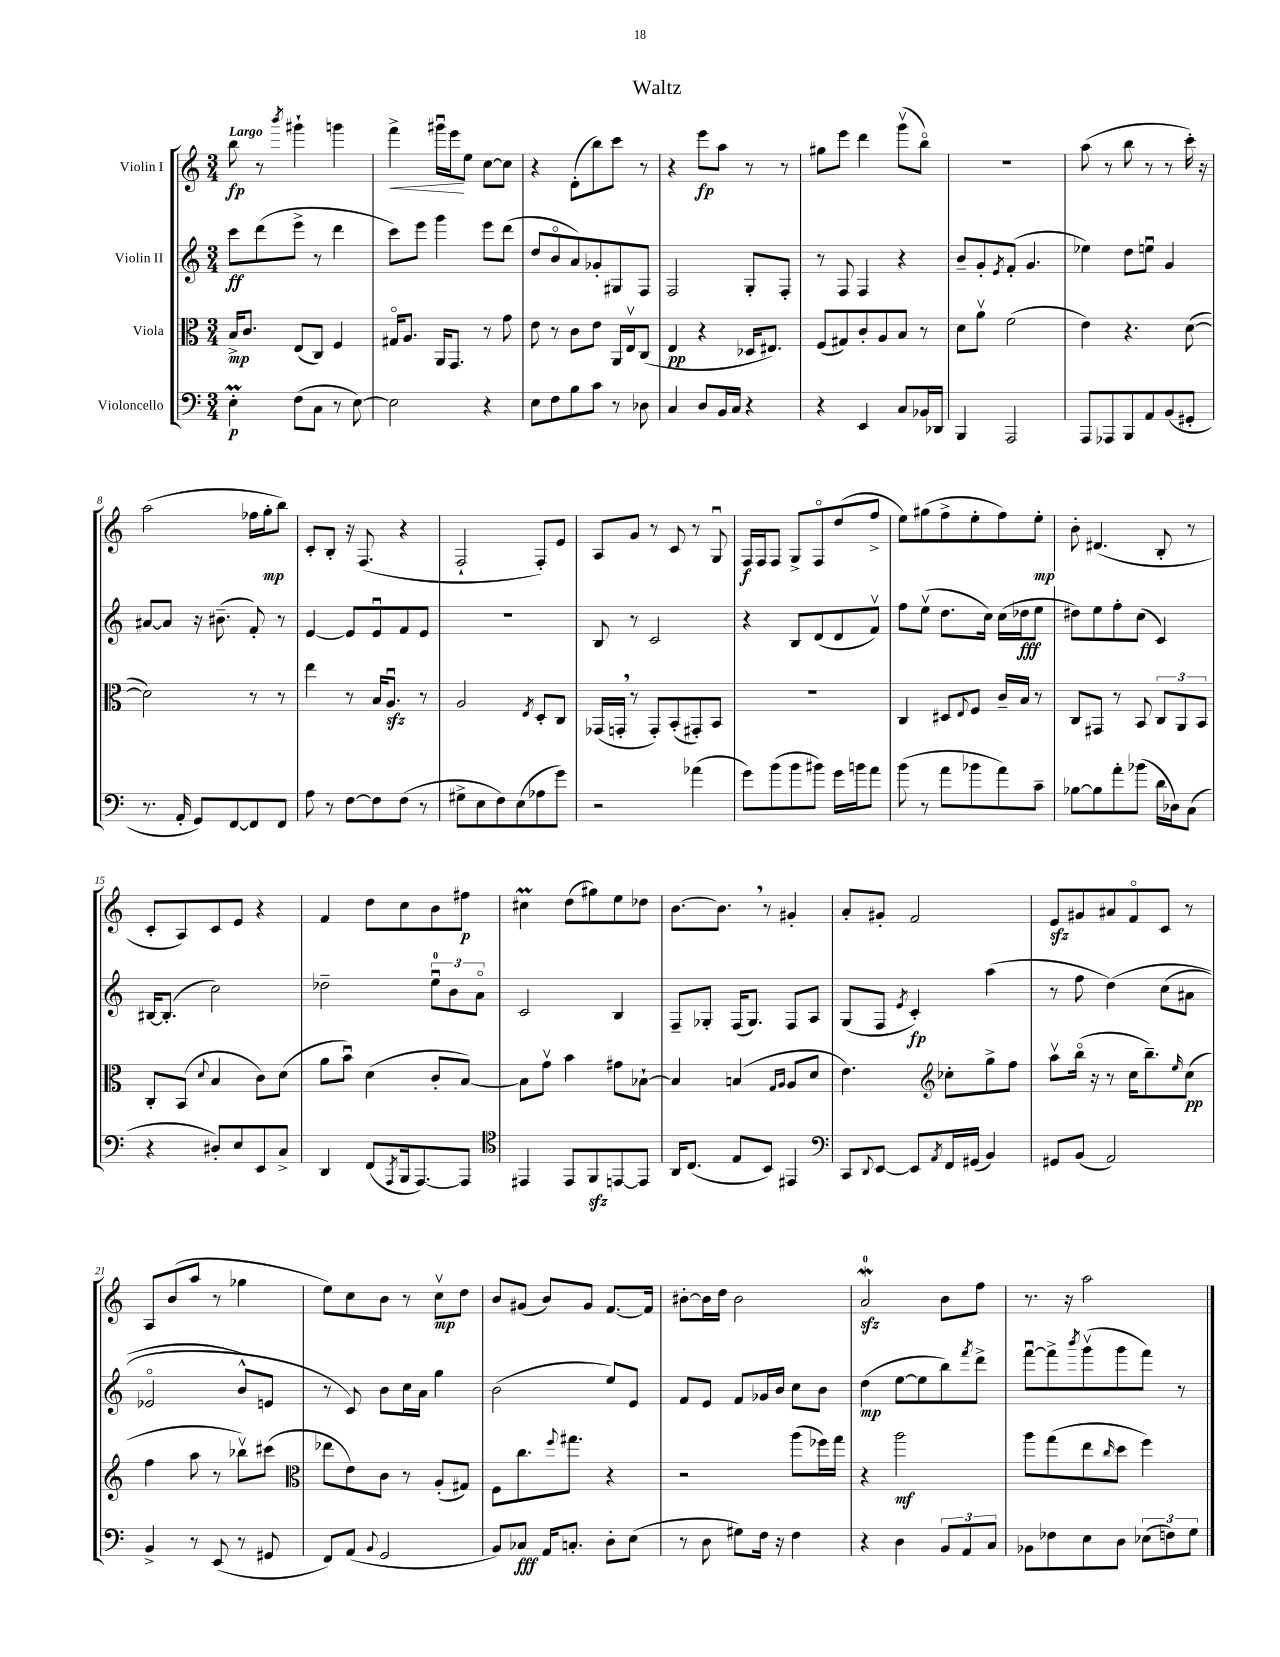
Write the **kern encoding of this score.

**kern	**dynam	**kern	**dynam	**kern	**dynam	**kern	**dynam
*part4	*part4	*part3	*part3	*part2	*part2	*part1	*part1
*staff4	*staff4	*staff3	*staff3	*staff2	*staff2	*staff1	*staff1
*I"Violoncello	*	*I"Viola	*	*I"Violin II	*	*I"Violin I	*
*clefF4	*	*clefC3	*	*clefG2	*	*clefG2	*
*k[]	*	*k[]	*	*k[]	*	*k[]	*
*M3/4	*	*M3/4	*	*M3/4	*	*M3/4	*
=1	=1	=1	=1	=1	=1	=1	=1
!	!	!	!	!	!	!LO:TX:a:B:t=Largo	!
4Em'\	p	16B^/KL	mp	8ccc\L	ff	8bb\	fp
.	.	8.c/J	.	.	.	.	.
.	.	.	.	(8ddd\	.	8r	.
.	.	.	.	.	.	8qbbb/	.
(8F\L	.	(8E/L	.	8eee^\J	.	4ggg#X`\	.
8C\J	.	8C/J)	.	8r	.	.	.
8r	.	4F/	.	4ddd\	.	4gggn\	.
[8E\)	.	.	.	.	.	.	.
=2	=2	=2	=2	=2	=2	=2	=2
!	!	!	!	!	!	!	!LO:HP:b
2E\]	.	16G#X/KL	.	8ccc\L)	.	4fff^\	<
.	.	8.A/J	.	.	.	.	.
.	.	.	.	8eee\J	.	.	.
.	.	16AA/KL	.	4ggg\	.	16ggg#Xu\LL	.
.	.	8.GG/J	.	.	.	16eee\J	.
.	.	.	.	.	.	8ee\J	[
4r	.	8r	.	8eee\L	.	[8cc\L	.
.	.	8g\	.	(8ddd\J	.	8cc\J]	.
=3	=3	=3	=3	=3	=3	=3	=3
8E\L	.	8e\	.	8dd/L	.	4r	.
8F\	.	8r	.	8b/	.	.	.
8B\	.	8c\L	.	8a/)	.	(8d'\L	.
8c\J	.	8e\J	.	8g-X'/	.	8bb\)	.
8r	.	16AA/LL	.	8G#X/	.	8ccc\J	.
.	.	16Ev/J	.	.	.	.	.
8D-X\	.	(8C/J	.	8F/J	.	8r	.
=4	=4	=4	=4	=4	=4	=4	=4
4C/	.	4E/	pp	2F/	.	4r	.
8D/L	.	4r	.	.	.	8eee\L	fp
16BB/L	.	.	.	.	.	8aa\J	.
16C/JJ	.	.	.	.	.	.	.
4r	.	16D-X/KL	.	8G'/L	.	8r	.
.	.	8.E#X/J)	.	.	.	.	.
.	.	.	.	8F'/J	.	8r	.
=5	=5	=5	=5	=5	=5	=5	=5
4r	.	(8F/L	.	8r	.	8gg#X\L	.
.	.	8G#X/)	.	8F/	.	8eee\J	.
4EE/	.	8c'/	.	4F/	.	4ddd\	.
.	.	8A/	.	.	.	.	.
8C/L	.	8B/J	.	4r	.	(8gggv\L	.
16BB-X/L	.	8r	.	.	.	8bb\J)	.
16DD-X/JJ	.	.	.	.	.	.	.
=6	=6	=6	=6	=6	=6	=6	=6
4BBB/	.	8d\L	.	8b~/L	.	2.r	.
.	.	8av\J	.	8g'/	.	.	.
.	.	.	.	8qe/	.	.	.
2AAA/	.	(2f\	.	(8f'/J	.	.	.
.	.	.	.	4.g/	.	.	.
=7	=7	=7	=7	=7	=7	=7	=7
8AAA/L	.	4e\)	.	4ee-X\)	.	(8aa\	.
8AAA-X/	.	.	.	.	.	8r	.
8BBB/	.	4.r	.	8dd\L	.	8bb\	.
8AA/	.	.	.	8eenu\J	.	8r	.
(8BB/	.	.	.	4g/	.	8r	.
8GG#X'/J	.	([8d\	.	.	.	16ccc'\)	.
.	.	.	.	.	.	16r	.
!!LO:LB:g=z
=8	=8	=8	=8	=8	=8	=8	=8
8.r	.	2d\])	.	[8a#X/L	.	(2aa\	.
.	.	.	.	8a#/J]	.	.	.
16AA'/	.	.	.	.	.	.	.
8GG/L)	.	.	.	16r	.	.	.
.	.	.	.	(8.b#X~\	.	.	.
[8FF/	.	.	.	.	.	.	.
8FF/]	.	8r	.	8f'/)	.	16ff-X\LL	.
.	.	.	.	.	.	16gg'\J	mp
8FF/J	.	8r	.	8r	.	8bb\J)	.
=9	=9	=9	=9	=9	=9	=9	=9
8A\	.	4ee\	.	[4e/	.	8c'/L	.
8r	.	.	.	.	.	8B'/J	.
[8F\L	.	8r	.	8e/L]	.	16r	.
.	.	.	.	.	.	(8.F/	.
8F\]	.	16B/KL	.	8eu/	.	.	.
.	.	8.Azzu/J	.	.	.	.	.
(8F\J	.	.	.	8f/	.	4r	.
8r	.	8r	.	8e/J	.	.	.
=10	=10	=10	=10	=10	=10	=10	=10
8G#X^\L	.	2A/	.	2.r	.	2F`/	.
8E\	.	.	.	.	.	.	.
8F\)	.	.	.	.	.	.	.
(8E\	.	.	.	.	.	.	.
.	.	8qE/	.	.	.	.	.
8A-X\	.	8D'/L	.	.	.	8F'/L)	.
8g\J)	.	8C/J	.	.	.	8e/J	.
=11	=11	=11	=11	=11	=11	=11	=11
2r	.	(16GG-X/LL	.	8B/	.	8A/L	.
.	.	16GGn',/JJ	.	.	.	.	.
.	.	8r	.	8r	.	8g/J	.
.	.	8GG'/L)	.	2c/	.	8r	.
.	.	(8BB'/	.	.	.	8c/	.
(4a-X\	.	8GG#X'/)	.	.	.	8r	.
.	.	8BB/J	.	.	.	8Gu/	.
=12	=12	=12	=12	=12	=12	=12	=12
8g\L)	.	2.r	.	4r	.	16F/LL	f
.	.	.	.	.	.	16F/J	.
(8b\	.	.	.	.	.	8F/J	.
8b\	.	.	.	8B/L	.	8G^/L	.
8b#X\J)	.	.	.	(8d/	.	8F/	.
16g\LL	.	.	.	8d/	.	(8dd/	.
16bn\J	.	.	.	.	.	.	.
8a\J	.	.	.	8fv/J)	.	8ff^/J	.
=13	=13	=13	=13	=13	=13	=13	=13
(8b\	.	4C/	.	8ff\L	.	8ee\L)	.
8r	.	.	.	(8eev\J	.	(8gg#X\	.
8a\L	.	8D#X/L	.	8.dd\L	.	8ff^\	.
.	.	8qqE/	.	.	.	.	.
8b-X\	.	8F/J	.	.	.	8ee'\	.
.	.	.	.	16cc\Jk)	.	.	.
8a\)	.	16c~/LL	.	(16cc\LL	.	8ff\)	.
.	.	16B/JJ	.	16dd-X\J	fff	.	.
8c~\J	.	8r	.	8ee\J	.	8ee'\J	mp
=14	=14	=14	=14	=14	=14	=14	=14
[8B-X\L	.	8C/L	.	8dd#X\L)	.	8b'\	.
8B-\]	.	8GG#X/J	.	8ee\	.	(4.d#X/	.
8a'\	.	8r	.	8ff'\	.	.	.
(8b-X\J	.	8BB/	.	(8cc\J	.	.	.
16d\LL	.	12C/L	.	4c/)	.	8B'/	.
16D-X\J)	.	.	.	.	.	.	.
.	.	12AA/	.	.	.	.	.
(8C\J	.	.	.	.	.	8r	.
.	.	12BB/J	.	.	.	.	.
!!LO:LB:g=z
=15	=15	=15	=15	=15	=15	=15	=15
4r	.	8C'/L	.	[16B#X/KL	.	8c'/L	.
.	.	.	.	(8.B#'/J]	.	.	.
.	.	(8BB/J	.	.	.	8A/)	.
.	.	8qqd/	.	.	.	.	.
8D#X'/L)	.	4B/	.	2cc\)	.	8c/	.
8E/	.	.	.	.	.	8e/J	.
8EE/	.	8c\L)	.	.	.	4r	.
8C^/J	.	(8d\J	.	.	.	.	.
=16	=16	=16	=16	=16	=16	=16	=16
4DD/	.	8a\L	.	2dd-X~\	.	4f/	.
.	.	8bu\J)	.	.	.	.	.
(8FF/L	.	(4d\	.	.	.	8dd\L	.
8qAAA/	.	.	.	.	.	.	.
16BBB/k	.	.	.	.	.	8cc\	.
[8.AAA/)	.	.	.	.	.	.	.
.	.	8c'/L	.	12eeu\L	.	8b\	.
.	.	.	.	12b\	.	.	.
8AAA/J]	.	[8B/J)	.	.	.	8ff#X\J	p
.	.	.	.	12a\J	.	.	.
=17	=17	=17	=17	=17	=17	=17	=17
*clefC4	*	*	*	*	*	*	*
4EE#X/	.	8B\L]	.	2c/	.	4cc#Xm\	.
.	.	8gv\J	.	.	.	.	.
8EE#/L	.	4b\	.	.	.	(8dd\L	.
8FFzz/	.	.	.	.	.	8gg#X\)	.
[8EEn/	.	8g#X\L	.	4B/	.	8ee\	.
8EE/J]	.	[8B-X`\J	.	.	.	8dd-X\J	.
=18	=18	=18	=18	=18	=18	=18	=18
16AA/KL	.	4B-/]	.	8F~/L	.	[8.b\L	.
(8.C/J	.	.	.	.	.	.	.
.	.	.	.	8G-X'/J	.	.	.
.	.	.	.	.	.	8.b,\J]	.
8E/L	.	(4Bn/	.	(16F/KL	.	.	.
.	.	.	.	8.G-/J)	.	.	.
8BB/J)	.	.	.	.	.	8r	.
.	.	16qqG/LL	.	.	.	.	.
.	.	16qqA/JJ	.	.	.	.	.
4EE#X/	.	8A/L	.	8F/L	.	4g#X'/	.
.	.	8d/J	.	8A/J	.	.	.
=19	=19	=19	=19	=19	=19	=19	=19
*clefF4	*	*	*	*	*	*	*
8CC/L	.	4.e\)	.	(8G/L	.	8a'/L	.
8qqDD/	.	.	.	.	.	.	.
[8EE/J	.	.	.	8F/J	.	8g#X'/J	.
.	.	.	.	8qe/	.	.	.
8EE/L]	.	.	.	4c'/)	fp	2f/	.
8qAA/	.	.	.	.	.	.	.
*	*	*clefG2	*	*	*	*	*
16FF/L	.	8cc-X'\L	.	.	.	.	.
(16GG#X/JJ	.	.	.	.	.	.	.
4BB/)	.	8gg^\	.	(4aa\	.	.	.
.	.	8ff\J	.	.	.	.	.
=20	=20	=20	=20	=20	=20	=20	=20
8GG#X/L	.	8aav\L	.	8r	.	8ezz/L	.
(8BB/J	.	(16bb\Jk	.	8ff\	.	8g#X/	.
.	.	16r	.	.	.	.	.
2AA/)	.	8r	.	(4dd\)	.	8a#X/	.
.	.	16cc\KL	.	.	.	8f/	.
.	.	8.bb~\)	.	.	.	.	.
.	.	.	.	(8cc\L	.	8c/J	.
.	.	16qqee/	.	.	.	.	.
.	.	(8cc\J	pp	8a#X\J	.	8r	.
!!LO:LB:g=z
=21	=21	=21	=21	=21	=21	=21	=21
4BB^/	.	4ff\	.	2e-X/	.	8A/L	.
.	.	.	.	.	.	(8b/	.
8r	.	8aa\	.	.	.	8aa/J	.
(8EE/	.	8r	.	.	.	8r	.
8r	.	8bb-Xv\L)	.	8b^^/L)	.	4gg-X\	.
8GG#X/	.	(8ccc#X\J	.	8en/J	.	.	.
=22	=22	=22	=22	=22	=22	=22	=22
*	*	*clefC3	*	*	*	*	*
8FF/L)	.	8ee-X\L	.	8r	.	8ee\L)	.
(8AA/J	.	8e\)	.	8c/)	.	8cc\	.
8qqBB/	.	.	.	.	.	.	.
2GG/	.	8c\J	.	8b\L	.	8b\J	.
.	.	8r	.	16cc\L	.	8r	.
.	.	.	.	16a\JJ	.	.	.
.	.	(8A'/L	.	4gg\	.	8ccv\L	mp
.	.	8G#X/J)	.	.	.	8dd\J	.
=23	=23	=23	=23	=23	=23	=23	=23
8BB/L)	.	8F\L	.	(2b\	.	8b/L	.
8C-X/J	fff	8.cc\	.	.	.	(8g#X/J	.
16AA/KL	.	.	.	.	.	8b/L)	.
.	.	8qqff/	.	.	.	.	.
8.Cn'/J	.	8.gg#X\J	.	.	.	.	.
.	.	.	.	.	.	8g#/J	.
8D'\L	.	4r	.	8ee/L)	.	[8.f/L	.
(8E\J	.	.	.	8e/J	.	.	.
.	.	.	.	.	.	16f/Jk]	.
=24	=24	=24	=24	=24	=24	=24	=24
8r	.	2r	.	8f/L	.	[8b#X'\L	.
8D\	.	.	.	8e/J	.	16b#\L]	.
.	.	.	.	.	.	16dd\JJ	.
8G#X\L)	.	.	.	8f/L	.	2b#\	.
16F\Jk	.	.	.	16g-X/L	.	.	.
16r	.	.	.	16b/JJ	.	.	.
4F\	.	(8aa\L	.	8cc\L	.	.	.
.	.	16ff-X\L)	.	8b\J	.	.	.
.	.	16gg\JJ	.	.	.	.	.
=25	=25	=25	=25	=25	=25	=25	=25
4r	.	4r	.	(4dd\	mp	2azzW/	.
4D\	.	2aa\	mf	[8ee\L	.	.	.
.	.	.	.	8ee\]	.	.	.
12BB/L	.	.	.	8bb\)	.	8b\L	.
12AA/	.	.	.	.	.	.	.
.	.	.	.	8qfff/	.	.	.
.	.	.	.	8ddd^\J	.	8ff\J	.
12C/J	.	.	.	.	.	.	.
=26	=26	=26	=26	=26	=26	=26	=26
8BB-X\L	.	8aa\L	.	[8fffu\L	.	8.r	.
8F-X\	.	(8gg\	.	8fff^\]	.	.	.
.	.	.	.	.	.	16r	.
.	.	.	.	8qbbb/	.	.	.
8E\	.	8ee\	.	(8gggv\	.	2aa\	.
.	.	16qqcc/	.	.	.	.	.
8D\J	.	8dd\J	.	8ggg\	.	.	.
(12E-X\L	.	4ff\)	.	8fff\J)	.	.	.
12Fn\)	.	.	.	.	.	.	.
.	.	.	.	8r	.	.	.
12G\J	.	.	.	.	.	.	.
==	==	==	==	==	==	==	==
*-	*-	*-	*-	*-	*-	*-	*-
